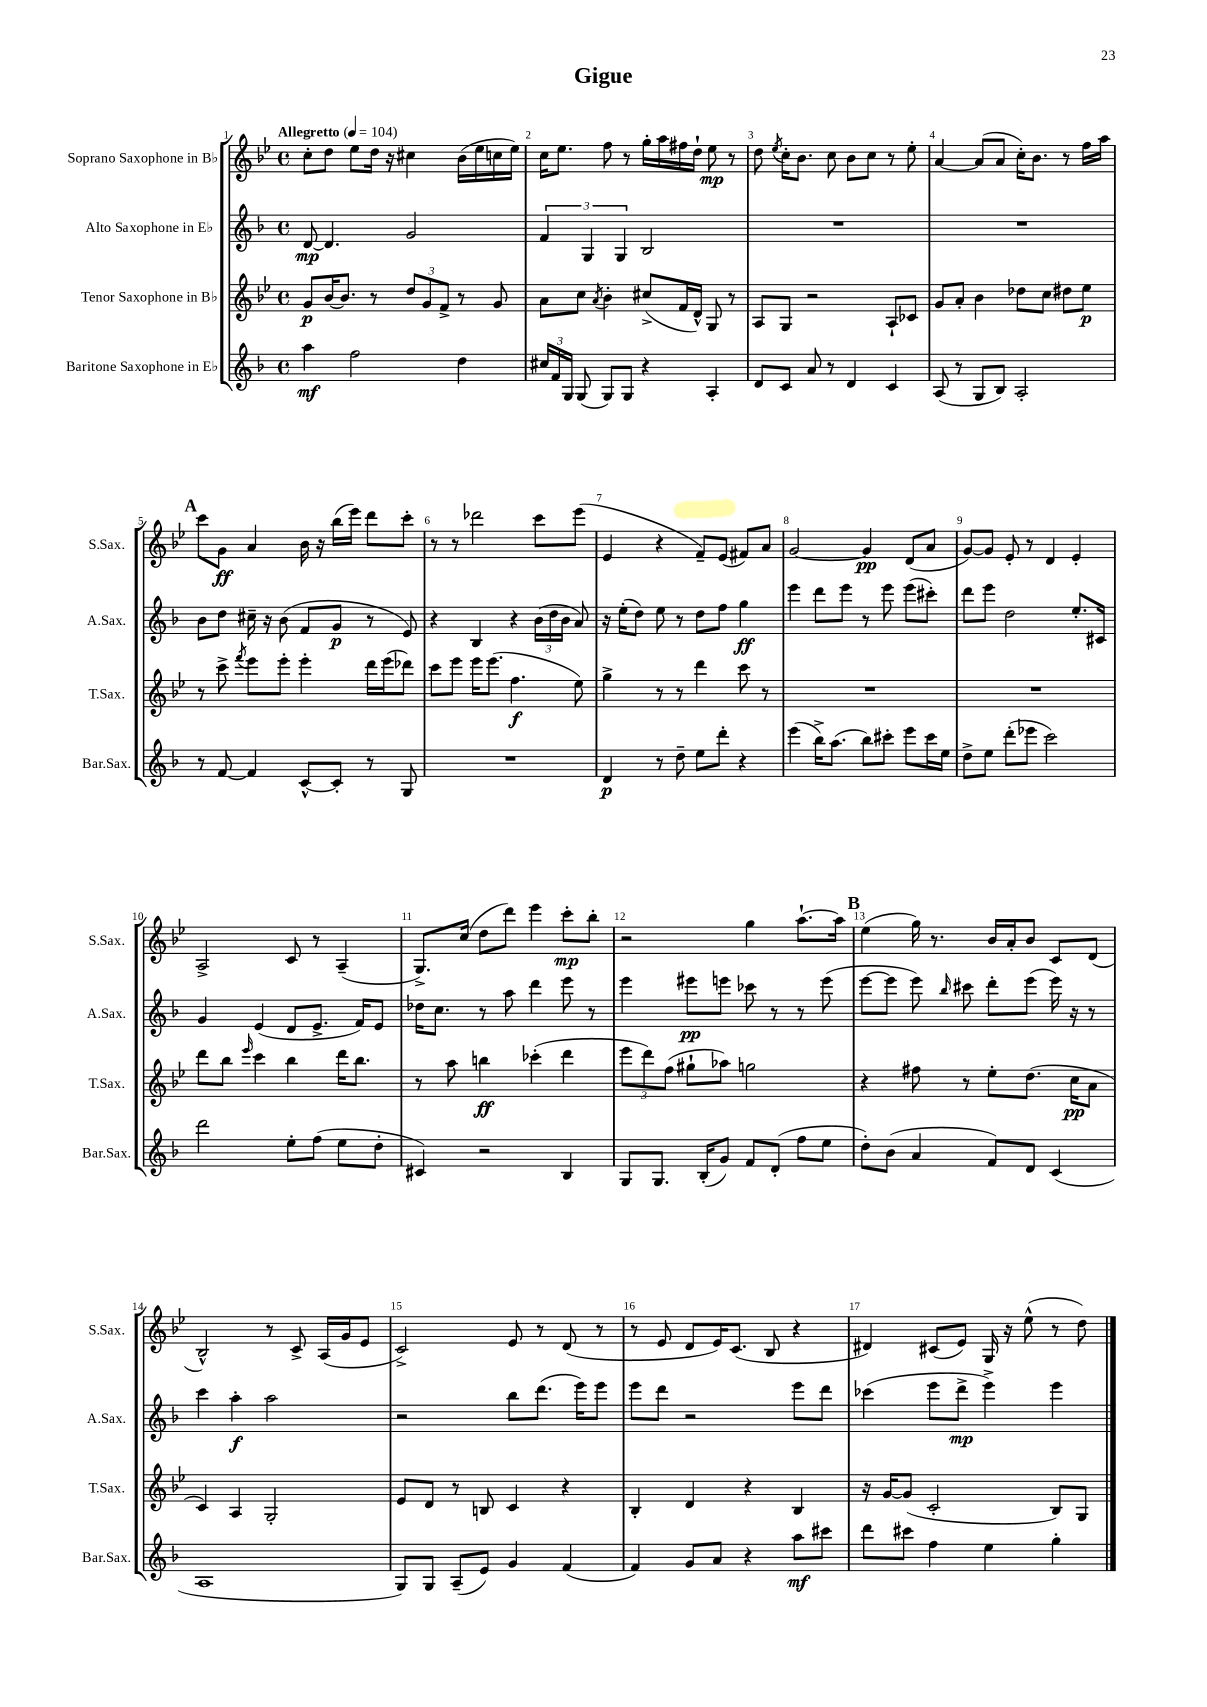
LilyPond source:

\header { title = "Gigue" }
<<
\new StaffGroup <<
\new Staff = "s0" \with { instrumentName = "Soprano Saxophone in Bb" shortInstrumentName = "S.Sax." } {
    \clef treble \key bes \major \defaultTimeSignature \time 4/4 \tempo "Allegretto" 4 = 104
    \autoBeamOff c''8[-. d''8] ees''8[ d''16] r16 cis''4 bes'16[( ees''16 c''16 ees''16]) |
    c''16[ ees''8.] f''8 r8 g''16[-. a''16 fis''16 d''16]-! ees''8\mp r8 |
    d''8 \acciaccatura { ees''8 } c''16[-. bes'8.] c''8 bes'8[ c''8] r8 ees''8-. |
    a'4~ a'8[( a'8] c''16[-.) bes'8.] r8 f''16[ a''16] |
    \mark \markup { \bold "A" } c'''8[ g'8]\ff a'4 bes'16 r16 bes''16[( ees'''16]) d'''8[ c'''8]-. |
    r8 r8 des'''2 c'''8[ ees'''8]( |
    ees'4 r4 f'8[--) ees'8]( fis'8[) a'8] |
    g'2~ g'4\pp d'8[( a'8] |
    g'8[~) g'8] ees'8-. r8 d'4 ees'4-. |
    a2-> c'8 r8 a4--( |
    g8.[->) c''16]( d''8[ d'''8]) ees'''4 c'''8[-.\mp bes''8]-. |
    r2 g''4 a''8.[~-! a''16] |
    \mark \markup { \bold "B" } ees''4( g''16) r8. bes'16[ a'16-. bes'8] c'8[ d'8]( |
    bes2-^) r8 c'8-> a16[( g'16 ees'8] |
    c'2->) ees'8 r8 d'8( r8 |
    r8 ees'8 d'8[ ees'16) c'8.]( bes8 r4 |
    dis'4) cis'8[( ees'8]) g16 r16 ees''8-^( r8 d''8) \bar "|." |
}
\new Staff = "s1" \with { instrumentName = "Alto Saxophone in Eb" shortInstrumentName = "A.Sax." } {
    \clef treble \key f \major \defaultTimeSignature \time 4/4
    \autoBeamOff d'8~\mp d'4. g'2 |
    \tuplet 3/2 { f'4 g4 g4 } bes2 |
    R1 |
    R1 |
    \mark \markup { \bold "A" } bes'8[ d''8] cis''16-- r16 bes'8( f'8[ g'8]\p r8 e'8) |
    r4 bes4 r4 \tuplet 3/2 { bes'16[( d''16 bes'16] } a'8) |
    r16 e''16[-.( d''8]) e''8 r8 d''8[ f''8] g''4\ff |
    e'''4 d'''8[ e'''8] r8 e'''8 e'''8[( cis'''8]-.) |
    d'''8[ e'''8] d''2 e''8.[-. cis'16] |
    g'4 e'4( d'8[ e'8.]-> f'16[) e'8] |
    des''16[ c''8.] r8 a''8 d'''4 e'''8 r8 |
    e'''4 eis'''8[\pp e'''8] ces'''8 r8 r8 e'''8( |
    \mark \markup { \bold "B" } e'''8[~ e'''8] e'''8) \grace { bes''16 } cis'''8 d'''8[-. e'''8]( e'''16) r16 r8 |
    c'''4 a''4-.\f a''2 |
    r2 bes''8[ d'''8.]( e'''16[) e'''8] |
    e'''8[ d'''8] r2 e'''8[ d'''8] |
    ces'''4( e'''8[ d'''8]->\mp e'''4->) e'''4 \bar "|." |
}
\new Staff = "s2" \with { instrumentName = "Tenor Saxophone in Bb" shortInstrumentName = "T.Sax." } {
    \clef treble \key bes \major \defaultTimeSignature \time 4/4
    \autoBeamOff g'8[\p bes'16~ bes'8.] r8 \tuplet 3/2 { d''8[ g'8 f'8]-> } r8 g'8 |
    a'8[ c''8] \acciaccatura { a'8 } bes'4-. cis''8[->( f'16 d'16]-^) g8 r8 |
    a8[ g8] r2 a8[-! ces'8] |
    g'8[ a'8]-. bes'4 des''8[ c''8] dis''8[ ees''8]\p |
    \mark \markup { \bold "A" } r8 c'''8-> \acciaccatura { f'''8 } ees'''8[ ees'''8]-. ees'''4-. d'''16[ ees'''16( des'''8]) |
    c'''8[ ees'''8] ees'''16[ ees'''8.]( f''4.\f ees''8) |
    g''4-> r8 r8 d'''4 c'''8 r8 |
    R1 |
    R1 |
    d'''8[ bes''8] \grace { ees'''16 } c'''4 bes''4 d'''16[ bes''8.] |
    r8 a''8 b''4\ff ces'''4-.( d'''4 |
    \tuplet 3/2 { ees'''8[ d'''8) f''8]( } gis''8[-! aes''8]) g''2 |
    \mark \markup { \bold "B" } r4 fis''8 r8 ees''8[-. d''8.]( c''16[\pp a'8] |
    c'4) a4 g2-. |
    ees'8[ d'8] r8 b8 c'4 r4 |
    bes4-. d'4 r4 bes4 |
    r16 g'16[~ g'8]( c'2-. bes8[) g8] \bar "|." |
}
\new Staff = "s3" \with { instrumentName = "Baritone Saxophone in Eb" shortInstrumentName = "Bar.Sax." } {
    \clef treble \key f \major \defaultTimeSignature \time 4/4
    \autoBeamOff a''4\mf f''2 d''4 |
    \tuplet 3/2 { cis''16[ f'16 g16] } g8( g8[) g8] r4 a4-. |
    d'8[ c'8] a'8 r8 d'4 c'4 |
    a8( r8 g8[ bes8]) a2-. |
    \mark \markup { \bold "A" } r8 f'8~ f'4 c'8[~-^ c'8]-. r8 g8 |
    R1 |
    d'4\p r8 d''8-- e''8[ d'''8]-. r4 |
    e'''4( bes''16[->) a''8.]( bes''8[) cis'''8]-. e'''8[ cis'''16 e''16] |
    d''8[-> e''8] d'''8[-.( ees'''8] c'''2) |
    d'''2 e''8[-. f''8]( e''8[ d''8]-. |
    cis'4) r2 bes4 |
    g8[ g8.] bes16[-.( g'8]) f'8[ d'8]-.( f''8[ e''8] |
    \mark \markup { \bold "B" } d''8[-.) bes'8]( a'4 f'8[) d'8] c'4( |
    a1 |
    g8[) g8] a8[--( e'8]) g'4 f'4( |
    f'4) g'8[ a'8] r4 a''8[\mf cis'''8] |
    d'''8[ cis'''8] f''4 e''4 g''4-. \bar "|." |
}
>>
>>
\layout { \context { \Score \override BarNumber.break-visibility = ##(#f #t #t) barNumberVisibility = #all-bar-numbers-visible } }
